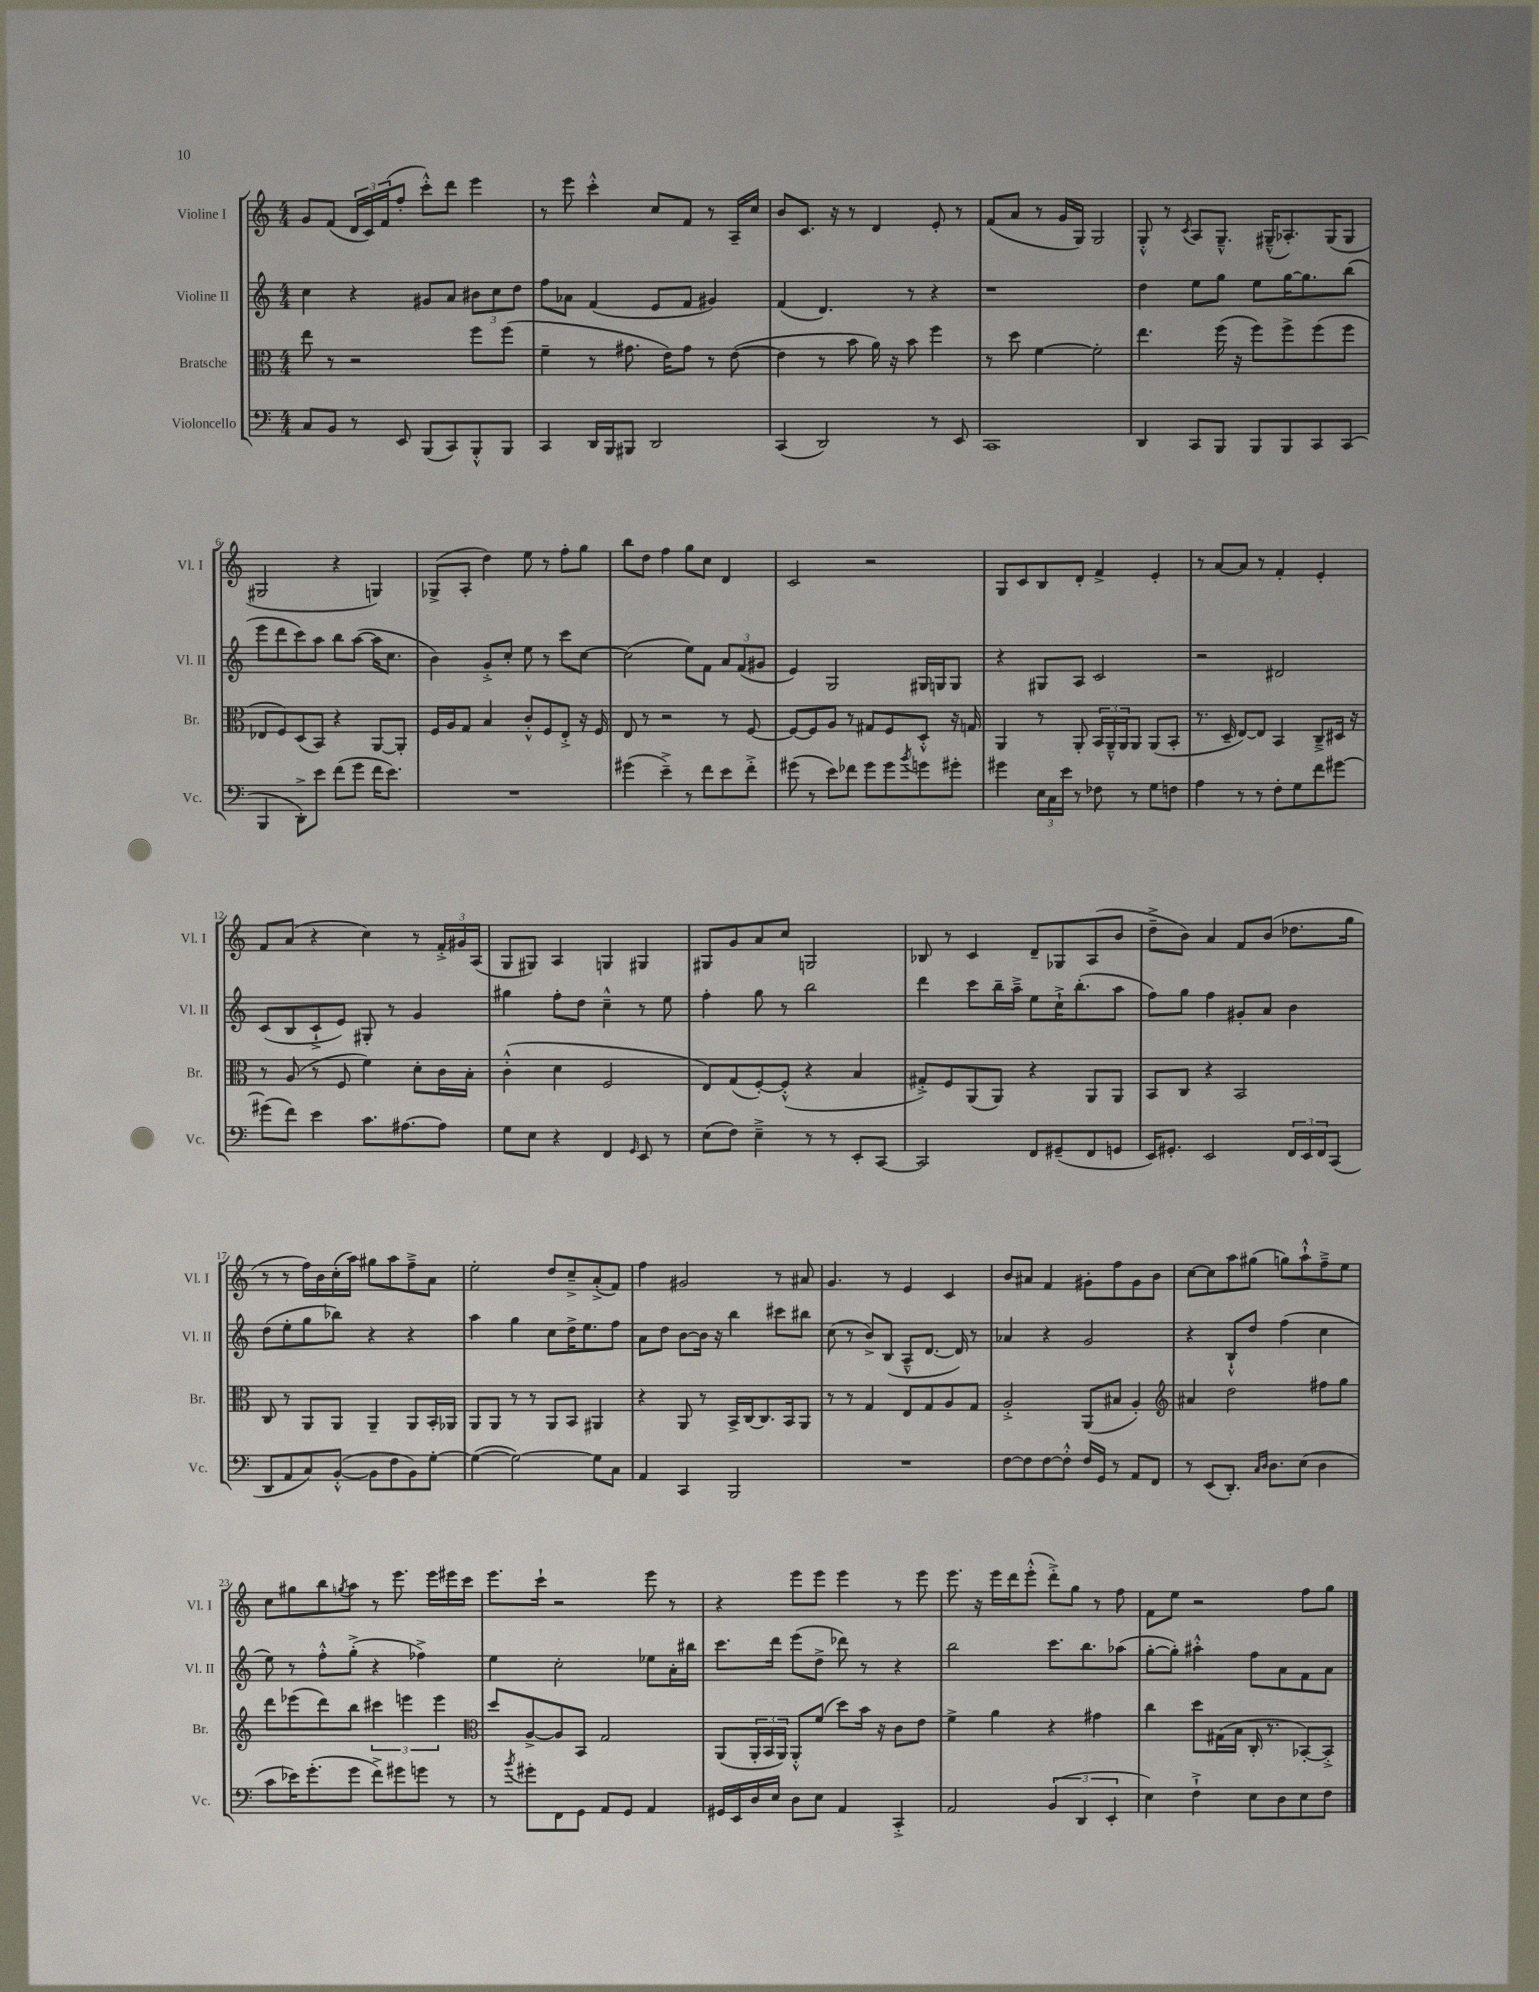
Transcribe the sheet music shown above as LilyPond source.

<<
\new StaffGroup <<
\new Staff = "s0" \with { instrumentName = "Violine I" shortInstrumentName = "Vl. I" } {
    \clef treble \key c \major \numericTimeSignature \time 4/4
    g'8 f'8( \tuplet 3/2 { d'16 c'16) f'16( } f''8-. c'''8-.-^) d'''8 e'''4 |
    r8 e'''8 c'''4-.-^ c''8 f'8 r8 a16-- c''16 |
    b'8 c'8. r16 r8 d'4 e'8-. r8 |
    f'8( a'8 r8 g'16 g16) g2 |
    g8-.-^ r8 \acciaccatura { c'8 } a8 g8.---^ gis16---^( aes8.-.) gis16( gis8 |
    gis2 r4 g4) |
    ges8->( a8-. d''4) e''8 r8 f''8-. g''8 |
    b''8 d''8 f''4 g''8 c''8 d'4 |
    c'2 r2 |
    g8 c'8 b8 d'8-. f'4-> e'4-. |
    r8 a'8~ a'8 r8 f'4-. e'4-. |
    f'8 a'8( r4 c''4) r8 \tuplet 3/2 { f'16-.-> gis'16 a16( } |
    g8 gis8) a4 g4 gis4 |
    gis8 g'8 a'8 c''8 g2 |
    bes8 r8 c'4 d'8-- ges8 a8( b'8 |
    d''8---> b'8) a'4 f'8 b'8( des''8. g''16 |
    r8 r8 f''16) b'16 c''16-.( a''16) gis''8 a''8 f''8---> a'8 |
    e''2-. d''8 c''8---> a'8-.->( f'8) |
    f''4 gis'2 r8 ais'8 |
    g'4. r8 e'4 c'4 |
    b'8 ais'8 f'4 gis'8-. f''8 gis'8 b'8 |
    c''8~ c''8 a''8 gis''8( g''8) a''8-!-^ f''8---> e''8 |
    c''8 gis''8 b''8 \acciaccatura { g''8 } a''8 r8 e'''8. e'''16 eis'''16 c'''16 |
    e'''8. c'''16-! r2 e'''8 r8 |
    r4 e'''8 e'''8 e'''4 r8 e'''8 |
    e'''8. r16 e'''16 d'''16 e'''8-.-^( d'''8-.->) g''8 r8 f''8 |
    f'8 e''8 r2 f''8 g''8 \bar "|." |
}
\new Staff = "s1" \with { instrumentName = "Violine II" shortInstrumentName = "Vl. II" } {
    \clef treble \key c \major \numericTimeSignature \time 4/4
    c''4 r4 gis'8 a'8 \tuplet 3/2 { bis'8 c''8 d''8 } |
    f''8 aes'8 f'4( e'8 f'8 gis'4) |
    f'4( d'4.) r8 r4 |
    r1 |
    d''4 e''8 g''8 e''8 g''16~ g''8. b''8( |
    e'''8 d'''8 c'''8) a''8 b''8 a''8~( a''16 c''8. |
    b'4) g'8-.-> c''8-. e''8 r8 c'''8 c''8~ |
    c''2( e''8) f'8 \tuplet 3/2 { a'8 f'8( gis'8 } |
    e'4) g2 gis16 g16 g8 |
    r4 gis8 a8 c'2 |
    r2 dis'2 |
    c'8( b8 c'8-!-> e'8) gis8-. r8 g'4 |
    gis''4 f''8-. d''8 c''4---^ r8 e''8 |
    f''4-. g''8 r8 b''2 |
    d'''4 c'''8 b''16-- a''16---> e''8 c''16-!-> b''8.-.( a''8 |
    f''8) g''8 f''4 gis'8-. a'8 b'4 |
    d''8( e''8-. g''8 bes''8) r4 r4 |
    a''4 g''4 c''8 d''16-> e''8. f''8 |
    a'8 d''8 b'8~ b'16 r16 b''4 cis'''8 bis''8 |
    c''8( r8 b'8->) b8( a8---^ d'8.~ d'16) r8 |
    aes'4 r4 g'2 |
    r4 b8-!-^ d''8 f''4( c''4 |
    e''8) r8 f''8-.-^ g''8-.->( r4 fes''4->) |
    e''4 c''2-. ees''8 a'16-. bis''16 |
    c'''8. d'''16 e'''8( d''8-> des'''8) r8 r4 |
    b''2 c'''8. b''8. aes''8( |
    g''8~-. g''8-.) ais''4-.-^ f''8 a'8 f'8 a'8 \bar "|." |
}
\new Staff = "s2" \with { instrumentName = "Bratsche" shortInstrumentName = "Br." } {
    \clef alto \key c \major \numericTimeSignature \time 4/4
    e''8 r8 r2 f''8 f''8( |
    f'4-- r8 gis'8. e'16) gis'8 r8 e'8~( |
    e'4 r8 b'8 a'16) r16 b'8 f''4 |
    r8 d''8 f'4~ f'2-. |
    e''4. f''16( r16 f''8) f''8-> f''8( f''8 |
    ees8 f8) d8( b,8) r4 a,8~ a,8-. |
    f16 a16 g8 b4 c'8-.-^ f8 e8-.-> r16 f16 |
    e8 r8 r2 r8 f8~ |
    f8~ f8 a8 r8 gis8 f8 d8-.-^ r16 g16 |
    a,4 r8 a,8-. \tuplet 3/2 { b,16 a,16---^ a,16 } a,8 a,8( b,8-. |
    r8. d16-- e8~) e8 b,4 c8---> dis16 r16 |
    r8 a8( r8 f8 f'4) d'8-. c'16 b16-. |
    c'4-.-^( d'4 f2 |
    e8) g8( f8~-.) f8-.-^( r4 b4 |
    gis8-.->) f8 a,8( a,8) r4 a,8 a,8 |
    b,8 c8 r4 b,2 |
    c8 r8 a,8 a,8 a,4-- a,8 b,16-. aes,16 |
    a,8 a,8 r8 r8 a,8 b,8 ais,4 |
    r4 a,8 r8 b,16-> c16~ c8. b,16 a,8 |
    r8 r8 g4 e8 g8 a8 g8 |
    a2-.-> a,8( bis8 a4-.) |
    \clef treble ais'4 d''2 fis''8 g''8 |
    d'''8 ees'''8( d'''8) b''8 \tuplet 3/2 { cis'''4 e'''4 e'''4 } |
    \clef alto d''8 a8~-> a8 b,8 g2 |
    a,8( \tuplet 3/2 { a,16-. b,16 a,16) } a,8-.-^ f'8( d''8) b'16 r16 c'8 e'8 |
    f'4-> a'4 r4 gis'4 |
    c''4 d''8 gis16( b16 c16-. r8. bes,8~-.) bes,8-.-> \bar "|." |
}
\new Staff = "s3" \with { instrumentName = "Violoncello" shortInstrumentName = "Vc." } {
    \clef bass \key c \major \numericTimeSignature \time 4/4
    c8 b,8 r8 e,8 b,,8( c,8) b,,8-.-^ b,,8 |
    c,4 d,16 b,,16 bis,,8 d,2 |
    c,4( d,2) r8 e,8 |
    c,1 |
    d,4 c,8 b,,8 b,,8 b,,8 c,8 c,8( |
    b,,4 d,8-.->) e'8 f'8( g'8 f'16 e'8.) |
    R1 |
    gis'4( e'4--->) r8 f'8 e'8 f'8-.-> |
    gis'8( r8 e'8) fes'8 gis'8 gis'8 \acciaccatura { b'8 } g'8 gis'8-. |
    gis'4 \tuplet 3/2 { e16 c16 e'16 } r8 fes8 r8 g8 f8 |
    a4 r8 r8 f8-. g8 f'8 gis'8~ |
    gis'8( f'8) e'4 c'8. ais8.~ ais8 |
    g8 e8 r4 f,4 \grace { g,16 } e,8 r8 |
    e8( f8) e4---> r8 r8 e,8-. c,8~ |
    c,2 f,8 gis,8--( f,8 g,8 |
    e,16) gis,8.-. e,2 \tuplet 3/2 { f,16 e,16 f,16 } c,8( |
    d,8 a,8 c8) b,8~-.-^( b,8 f8 b,8) g8~-. |
    g4~( g2~) g8 c8 |
    a,4 c,4 b,,2 |
    R1 |
    f8~ f8 f8~ f8-.-^ f16 g,16 r8 a,8 f,8 |
    r8 e,8( d,8.-.) \grace { c16 d16 } d8. e8( d4 |
    c'8 ees'16) g'8.-.( g'8 f'8->) gis'8 g'8 r8 |
    r8 \acciaccatura { b'8 } gis'8-. f,8 g,8 a,8 g,8 a,4 |
    gis,16 e,16 d16 e16 d8 e8 a,4 c,4-.-> |
    a,2 \tuplet 3/2 { b,4( d,4 e,4-. } |
    e4) f4-!-> e8 d8 e8 f8 \bar "|." |
}
>>
>>
